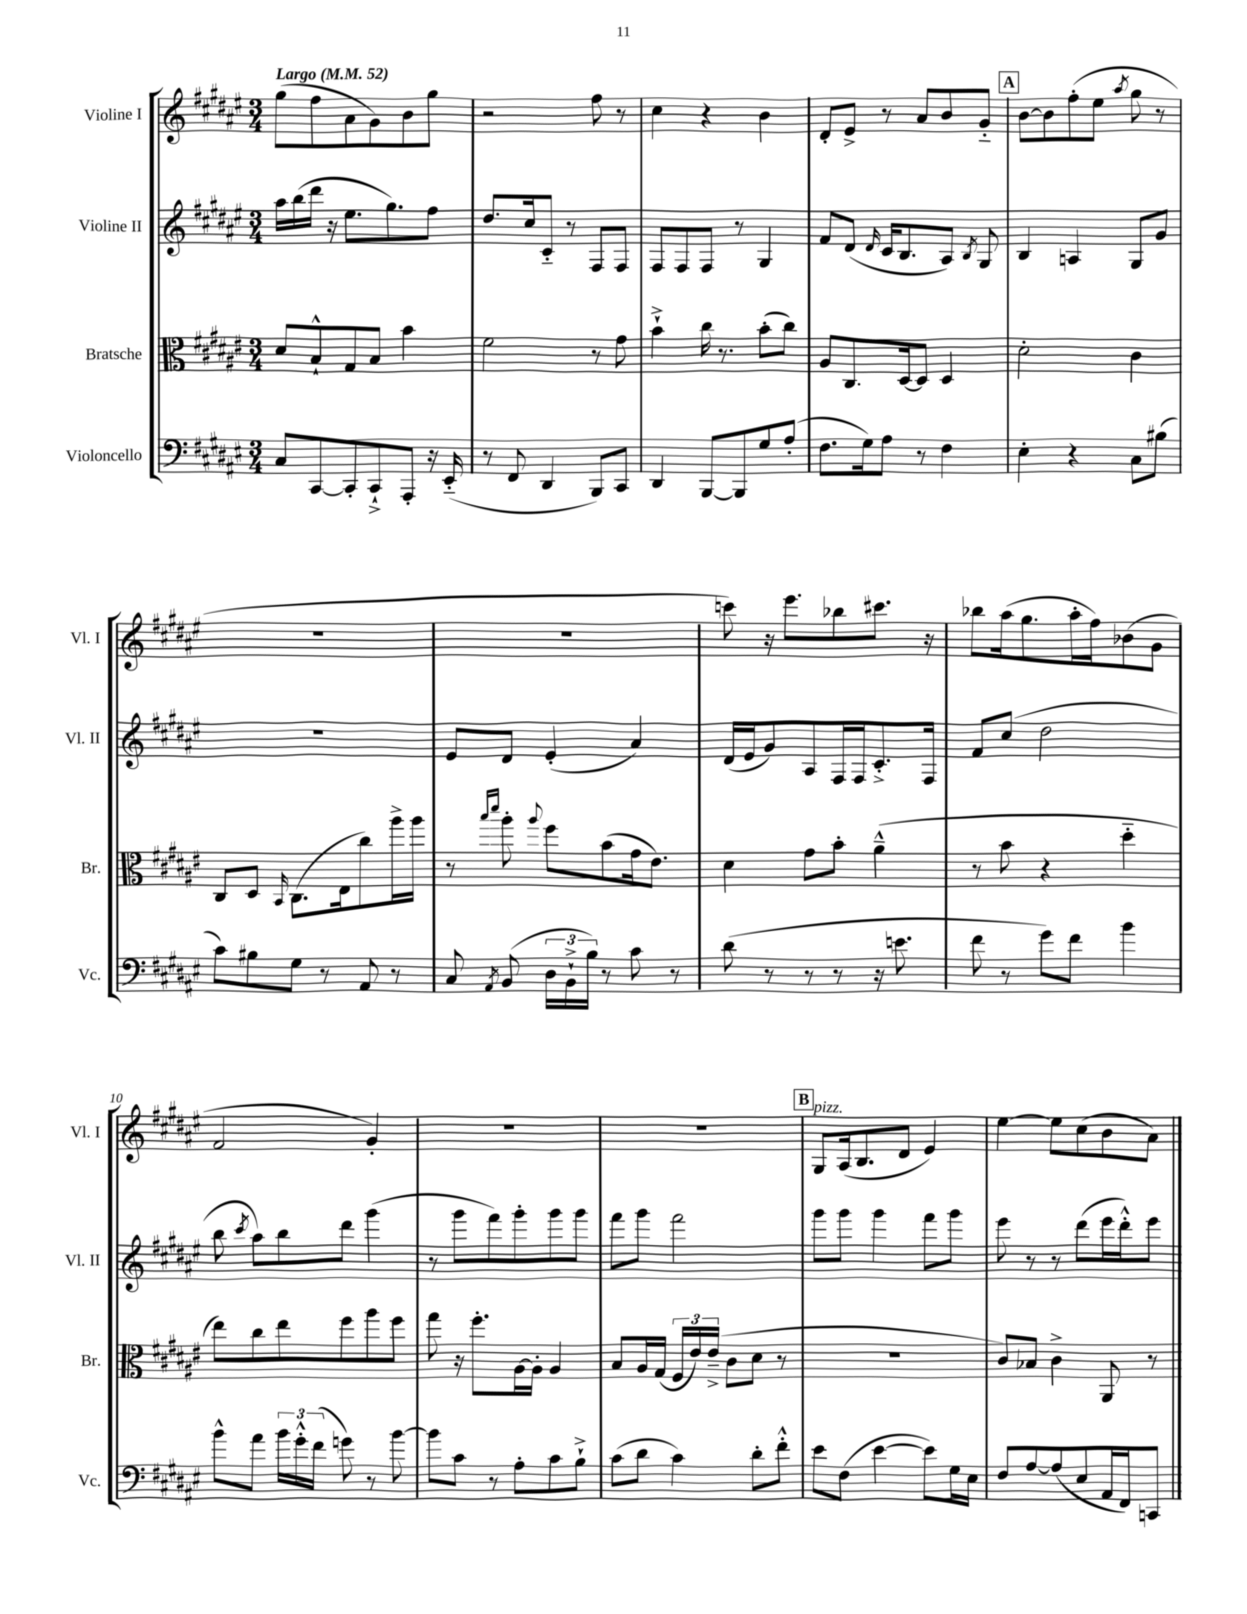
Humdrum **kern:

**kern	**kern	**kern	**kern
*staff4	*staff3	*staff2	*staff1
*clefF4	*clefC3	*clefG2	*clefG2
*k[f#c#g#d#a#e#]	*k[f#c#g#d#a#e#]	*k[f#c#g#d#a#e#]	*k[f#c#g#d#a#e#]
*M3/4	*M3/4	*M3/4	*M3/4
*MM52	*MM52	*MM52	*MM52
8C#/L	8d#/L	16aa#\LL	(8gg#\L
.	.	(16bb\	.
[8CC#/	8B`^^/	16ddd#\JJ	8ff#\
.	.	16r	.
8CC#'/]	8G#/	8.ee#\L	8a#\
8CC#`^/	8B/J	.	8g#\)
.	.	8.gg#\)	.
8AAA#'/J	4b\	.	8b\
16r	.	8ff#\J	8gg#\J
(16EE#'~/	.	.	.
=	=	=	=
8r	2f#\	8.dd#/L	2r
8FF#/	.	.	.
.	.	16cc#/k	.
4DD#/	.	8c#'~/J	.
.	.	8r	.
8BBB/L)	8r	8F#/L	8ff#\
8CC#/J	8g#\	8F#/J	8r
=	=	=	=
4DD#/	4b`^\	8F#/L	4cc#\
.	.	8F#/	.
[8BBB/L	16cc#\	8F#/J	4r
.	8.r	.	.
8BBB/]	.	8r	.
8G#/	(8b'\L	4G#/	4b\
(8A#'/J	8cc#\J)	.	.
=	=	=	=
8.F#\L	8A#/L	8f#/L	8d#'/L
.	8.C#/	(8d#/J	8e#^/J
16G#\k)	.	.	.
.	.	16qqd#/	.
8A#\J	.	16c#/LK	8r
.	[16D#/k	8.B/	.
8r	8D#/]J	.	8a#/L
4F#\	4D#/	8A#/J)	8b/
.	.	8qB/	.
.	.	8G#/	8g#'~/J
=	=	=	=
4E#'\	2d#'\	4B/	[8b\L
.	.	.	8b\]
4r	.	4A/	(8ff#'\
.	.	.	8ee#\J
.	.	.	8qaa#/
8C#\L	4c#\	8G#/L	8gg#\
(8B#\J	.	8g#/J	8r
=	=	=	=
8c#\L)	8C#/L	2.r	2.r
8B#\	8D#/J	.	.
.	16qqBB/	.	.
8G#\J	(8.C#\L	.	.
8r	.	.	.
.	16E#\k	.	.
8AA#/	8cc#\)	.	.
8r	16aa#^\L	.	.
.	16aa#\JJ	.	.
=	=	=	=
8C#/	8r	8e#/L	2.r
.	16qqbb/LL	.	.
8qAA#/	16qqddd#/JJ	.	.
(8BB/	8aa#'\	8d#/J	.
.	8qqaa#/	.	.
24D#\LL	8ff#\L	(4e#'/	.
24BB`^\	.	.	.
24B\JJ)	.	.	.
8r	(8b\	.	.
8c#\	16g#\k	4a#/)	.
.	8.e#\J)	.	.
8r	.	.	.
=	=	=	=
(8d#\	4d#\	(16d#/LL	8ccc\)
.	.	16e#/J	.
8r	.	8g#/)	16r
.	.	.	8.eee#\L
8r	8g#\L	8A#/	.
8r	8b'\J	16F#/L	8bb-\
.	.	16F#/J	.
16r	(4a#~^^\	8.c#'^/	8.ccc#\J
8.e\	.	.	.
.	.	16F#/Jk	16r
=	=	=	=
8f#\	8r	8f#/L	8bb-\L
8r	8b\	(8cc#/J	(16aa#\k
.	.	.	8.gg#\
8g#\L)	4r	2dd#\	.
8f#\J	.	.	16aa#'\L
.	.	.	16ff#\J)
4b\	4dd#'~\	.	(8b-\
.	.	.	8g#\J
=	=	=	=
8b^^\L	8ee#\L)	8bb\	2f#/
.	.	8qccc#/	.
8a#\J	8cc#\	8aa#\L)	.
24b\LL	8ee#\	8bb\	.
24g#'^^\	.	.	.
(24f#\JJ	.	.	.
8g\)	8ff#\	8ddd#\J	.
8r	8aa#\	(4ggg#\	4g#'/)
[8b\	8ff#\J	.	.
=	=	=	=
8b\]L	8gg#\	8r	2.r
8c#\J	16r	8ggg#\L	.
.	8.ff#'\L	.	.
8r	.	8fff#\)	.
8A#'\L	[16A#\L	8ggg#'\	.
.	16A#'\]JJ	.	.
8c#\	4A#/	8ggg#\	.
8B`^\J	.	8ggg#\J	.
=	=	=	=
(8c#\L	8B/L	8fff#\L	2.r
8d#\J	16A#/L	8ggg#\J	.
.	(16G#/JJ	.	.
4c#\)	24F#/LL	2fff#\	.
.	24e#/)	.	.
.	(24e#~^/JJ	.	.
.	8c#\L	.	.
8d#'\L	8d#\J	.	.
8f#'^^\J	8r	.	.
=	=	=	=
8e#\L	2.r	8ggg#\L	8G#/L
(8F#\J	.	8ggg#\J	(16A#/k
.	.	.	8.B/
[4e#\	.	4ggg#\	.
.	.	.	8d#/J
8e#\]L)	.	8fff#\L	4e#/)
16G#\L	.	8ggg#\J	.
16E#\JJ	.	.	.
=	=	=	=
8F#/L	8c#/L)	8eee#\	[4ee#\
[8A#/	8B-/J	8r	.
(8A#/]	4c#^\	8r	8ee#\]L
8E#/	.	(8ddd#\L	(8cc#\
16AA#/L	8AA#/	16eee#\L	8b\
16FF#/J)	.	16ddd#'^^\J)	.
8CC/J	8r	8eee#\J	8a#\J)
==	==	==	==
*-	*-	*-	*-
